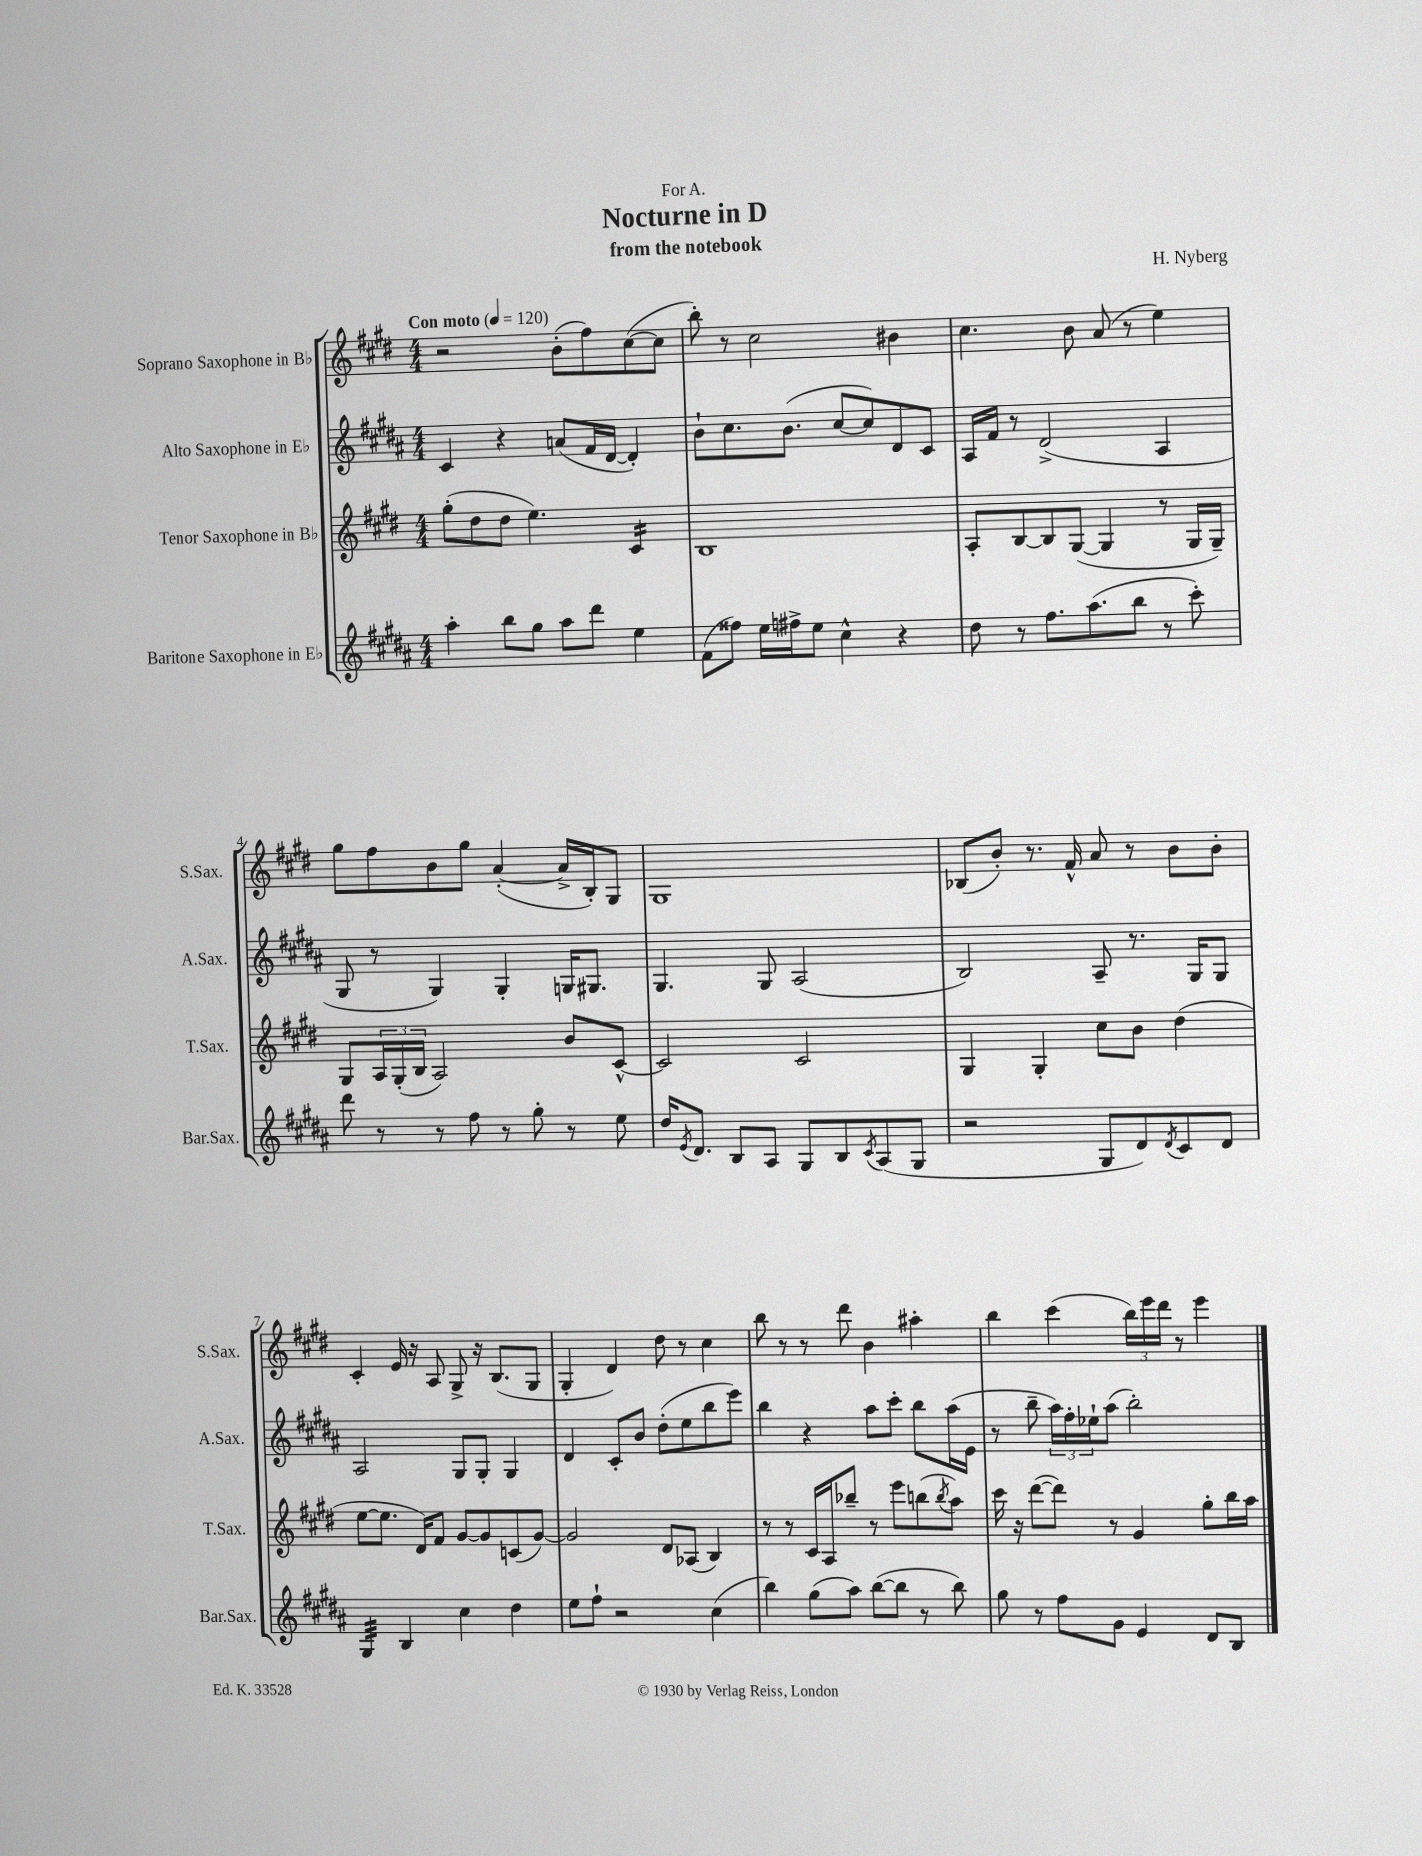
\header { title = "Nocturne in D" composer = "H. Nyberg" subtitle = "from the notebook" dedication = "For A." }
<<
\new StaffGroup <<
\new Staff = "s0" \with { instrumentName = "Soprano Saxophone in Bb" shortInstrumentName = "S.Sax." } {
    \clef treble \key e \major \numericTimeSignature \time 4/4 \tempo "Con moto" 4 = 120
    r2 b'8-.( fis''8) cis''8~( cis''8 |
    b''8-.) r8 cis''2 bis'4 |
    cis''4. b'8 a'8( r8 e''4) |
    gis''8 fis''8 b'8 gis''8 a'4~-.( a'16-> b16-.) gis8 |
    gis1 |
    bes8( b'8-.) r8. fis'16-^ a'8 r8 b'8 b'8-. |
    cis'4-. e'16 r16 a8 gis8-> r16 b8.( gis8 |
    gis4-. dis'4) dis''8 r8 cis''4 |
    b''8 r8 r8 dis'''8 b'4 ais''4-. |
    b''4 cis'''4( \tuplet 3/2 { b''16) e'''16 dis'''16 } r8 e'''4 \bar "|." |
}
\new Staff = "s1" \with { instrumentName = "Alto Saxophone in Eb" shortInstrumentName = "A.Sax." } {
    \clef treble \key b \major \numericTimeSignature \time 4/4
    cis'4 r4 a'8( fis'16 dis'16~ dis'4-.) |
    b'8-! cis''8. b'8.( cis''8~ cis''8) dis'8 cis'8 |
    ais16 fis'16 r8 dis'2->( ais4 |
    gis8 r8 gis4) gis4-. g16 gis8. |
    gis4. gis8 ais2( |
    b2) ais8-- r8. gis16 gis8 |
    ais2 gis8 gis8-. gis4 |
    dis'4 cis'8-. b'8 dis''8-.( e''8 b''8 e'''8) |
    b''4 r4 ais''8 cis'''8-. b''8 ais''16( e'16 |
    r8 b''8-- \tuplet 3/2 { ais''16) fis''16-. ees''16-! } ais''8( b''2-.) \bar "|." |
}
\new Staff = "s2" \with { instrumentName = "Tenor Saxophone in Bb" shortInstrumentName = "T.Sax." } {
    \clef treble \key e \major \numericTimeSignature \time 4/4
    gis''8-.( dis''8 dis''8 e''4.) cis'4:16 |
    b1 |
    a8-. b8~ b8 gis8~( gis4 r8 gis16 gis16--) |
    gis8 \tuplet 3/2 { a16 gis16-.( b16 } a2) b'8 cis'8~-^ |
    cis'2 cis'2 |
    gis4 gis4-. cis''8 b'8 dis''4( |
    e''8~ e''8. dis'16) fis'8 gis'8~ gis'8 c'8( gis'8~) |
    gis'2 dis'8 aes8( b4) |
    r8 r8 cis'16 a16 bes''8-- r8 e'''8 b''8( \acciaccatura { b''8 } a''8) |
    cis'''16 r16 dis'''8~( dis'''8) r8 gis'4 gis''8-. b''16 a''16 \bar "|." |
}
\new Staff = "s3" \with { instrumentName = "Baritone Saxophone in Eb" shortInstrumentName = "Bar.Sax." } {
    \clef treble \key b \major \numericTimeSignature \time 4/4
    ais''4-. b''8 gis''8 ais''8 dis'''8 e''4 |
    fis'8( fisis''8) e''16 fis''16-> e''8 cis''4-^ r4 |
    dis''8 r8 fis''8. ais''8.( b''8 r8 cis'''8-.) |
    dis'''8 r8 r8 fis''8 r8 gis''8-. r8 e''8 |
    dis''16 \acciaccatura { e'8 } dis'8. b8 ais8 gis8 b8 \acciaccatura { cis'8 } ais8( gis8 |
    r2 gis8 dis'8) \acciaccatura { dis'8 } cis'8 dis'8 |
    gis4:32 b4 cis''4 dis''4 |
    e''8 fis''8-! r2 cis''4( |
    b''4) gis''8( ais''8) b''8~( b''8 r8 b''8) |
    gis''8 r8 fis''8 gis'8 e'4 dis'8 b8 \bar "|." |
}
>>
>>
